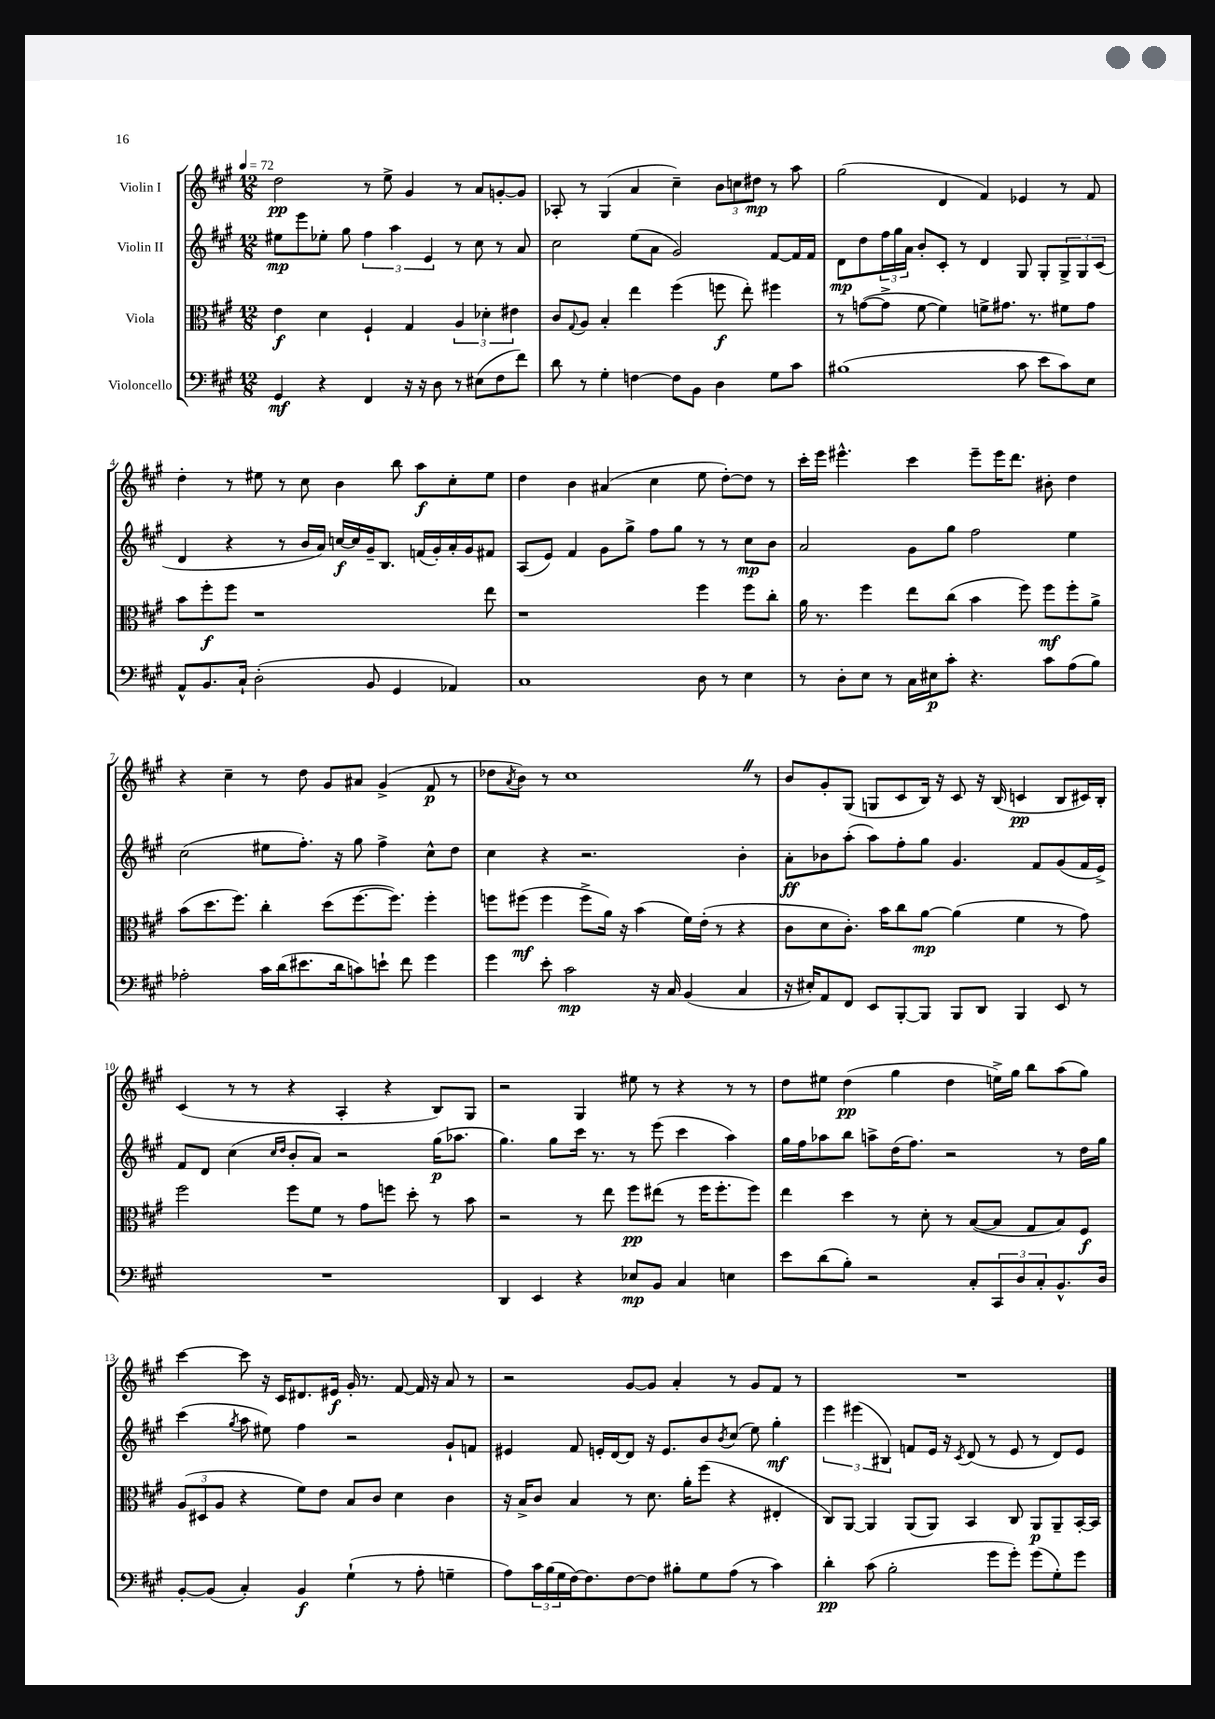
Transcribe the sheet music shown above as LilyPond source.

<<
\new StaffGroup <<
\new Staff = "s0" \with { instrumentName = "Violin I" } {
    \clef treble \key a \major \numericTimeSignature \time 12/8 \tempo 4 = 72
    d''2\pp r8 e''8-> gis'4 r8 a'8 g'8~-. g'8 |
    aes8-. r8 gis4( a'4 cis''4--) \tuplet 3/2 { b'8 c''8 dis''8\mp } r8 a''8 |
    gis''2( d'4 fis'4) ees'4 r8 fis'8 |
    d''4-. r8 eis''8 r8 cis''8 b'4 b''8 a''8\f cis''8-. eis''8 |
    d''4 b'4 ais'4( cis''4 e''8 d''8~-.) d''8 r8 |
    cis'''16-. e'''16 eis'''4.-^ cis'''4 eis'''8-- eis'''16 d'''8. bis'8-. d''4 |
    r4 cis''4-- r8 d''8 gis'8 ais'8 gis'4->( fis'8\p r8 |
    des''8 \acciaccatura { a'8 } b'8) r8 cis''1 \once \override BreathingSign.text = \markup { \musicglyph "scripts.caesura.straight" } \breathe r8 |
    b'8 gis'8-. gis8( g8 cis'8 b16) r16 cis'8 r16 b16( c'4\pp b8 cis'16) b16-. |
    cis'4( r8 r8 r4 a4-. r4 b8) gis8 |
    r2 gis4 eis''8 r8 r4 r8 r8 |
    d''8 eis''8 d''4\pp( gis''4 d''4 e''16->) gis''16 b''8 a''8( gis''8) |
    cis'''4~ cis'''8 r16 cis'16 dis'8. eis'16\f gis'16-. r8. fis'8~ fis'16 r16 a'8 r8 |
    r2 gis'8~ gis'8 a'4-. r8 gis'8 fis'8 r8 |
    R1. \bar "|." |
}
\new Staff = "s1" \with { instrumentName = "Violin II" } {
    \clef treble \key a \major \numericTimeSignature \time 12/8
    eis''8\mp e'''8 ees''8-. gis''8 \tuplet 3/2 { fis''4 a''4 e'4 } r8 cis''8 r8 a'8 |
    cis''2 e''8( a'8 gis'2) fis'8~ fis'16 fis'16 |
    d'8\mp d''8 \tuplet 3/2 { fis''16 gis''16 a'16 } b'8-. cis'8-. r8 d'4 gis8 gis8-. \tuplet 3/2 { gis8-> gis8 cis'8( } |
    d'4 r4 r8 b'16 a'16) c''16~\f c''16 gis'16-- b8. f'16( gis'16-.) a'16-. gis'16 fis'8 |
    a8( e'8) fis'4 gis'8 gis''8-> fis''8 gis''8 r8 r8 cis''8\mp b'8 |
    a'2 gis'8 gis''8 fis''2 e''4 |
    cis''2( eis''8 fis''8.-.) r16 gis''8 fis''4-> cis''8-^ d''8 |
    cis''4 r4 r2. b'4-. |
    a'8-.\ff bes'8 a''8-.( a''8) fis''8-. gis''8 gis'4. fis'8 gis'8( fis'16 e'16->) |
    fis'8 d'8 cis''4( \grace { cis''16 d''16 } b'8-. a'8) r2 gis''16\p( aes''8. |
    gis''4.) gis''8 cis'''16 r8. r8 e'''8( cis'''4 a''4) |
    gis''16 fis''16 aes''8 b''8 a''8-> d''16( fis''8.) r2 r8 d''16 gis''16 |
    cis'''4( \acciaccatura { gis''8 } a''8 eis''8) fis''4 r2 gis'8-! f'8 |
    eis'4 fis'8 e'16-. d'16~ d'8 r16 e'8. b'8 \acciaccatura { b'8 } cis''8( e''8) gis''4-.\mf |
    \tuplet 3/2 { e'''4 eis'''4( bis4) } f'8 e'16 r16 \acciaccatura { cis'8 } d'8( r8 e'8 r8 d'8) e'8 \bar "|." |
}
\new Staff = "s2" \with { instrumentName = "Viola" } {
    \clef alto \key a \major \numericTimeSignature \time 12/8
    e'4\f d'4 fis4-! gis4 \tuplet 3/2 { a4 des'4-. eis'4 } |
    cis'8 \appoggiatura { gis8 } a8 b4-. e''4 fis''4( f''8\f e''8-.) fis''4 |
    r8 g'8~( g'8-> fis'8~ fis'4) f'8-> gis'8. r8. fis'8 gis'8 |
    b'8 fis''8-.\f fis''8 r1 e''8 |
    r1 fis''4 fis''8 cis''8-. |
    a'16 r8. fis''4 e''8 cis''8( b'4 fis''8) fis''8\mf fis''8-. a'8-> |
    b'8( d''8. fis''8.) cis''4-. d''8( fis''8.~ fis''8.) fis''4-. |
    f''8 fis''8\mf( fis''4 fis''8-> a'16) r16 b'4( fis'16) e'16-.( r8 r4 |
    cis'8 d'8 cis'8.-.) b'16 cis''8 a'8~\mp a'4( fis'4 r8 gis'8) |
    fis''2 fis''8 fis'8 r8 gis'8 f''8 d''8-. r8 b'8 |
    r2 r8 e''8 fis''8\pp eis''8( r8 fis''16 fis''8.-. fis''8) |
    e''4 d''4 r8 d'8-. r8 b8~( b8 gis8 b8) fis8\f |
    \tuplet 3/2 { a8( dis8 a8 } r4 fis'8) e'8 b8 cis'8 d'4 cis'4 |
    r16 b16-> cis'8 b4 r8 d'8. a'16-. fis''8( r4 eis4-. |
    cis8) a,8~ a,4 a,8( a,8) b,4 cis8 a,8\p a,8-- b,16~-. b,16 \bar "|." |
}
\new Staff = "s3" \with { instrumentName = "Violoncello" } {
    \clef bass \key a \major \numericTimeSignature \time 12/8
    gis,4\mf r4 fis,4 r16 r16 d8 r8 eis8( fis8 fis'8) |
    d'8 r8 gis4-. f4~ f8 b,8 d4 gis8 cis'8 |
    bis1( cis'8 e'8 cis'8) e8 |
    a,8-^ b,8. cis16-! d2-.( b,8 gis,4 aes,4) |
    cis1 d8 r8 e4 |
    r8 d8-. e8 r8 cis16 eis16\p cis'8-. r4. cis'8 a8( b8) |
    aes2-. cis'16 d'16( eis'8. d'16 c'8) e'8-! fis'8 gis'4 |
    gis'4 e'8-. cis'2\mp r16 cis16 b,4( cis4 |
    r16 eis16-.) a,8 fis,8 e,8 b,,8~-. b,,8 b,,8 d,8 b,,4 e,8 r8 |
    R1. |
    d,4 e,4 r4 ees8\mp b,8 cis4 e4 |
    e'8 d'8( b8-.) r2 cis8-. \tuplet 3/2 { cis,8 d8 cis8-. } b,8.-^ d16 |
    b,8~-. b,8( cis4-.) b,4\f gis4-!( r8 a8-. g4-- |
    a8) \tuplet 3/2 { cis'16 b16( gis16 } fis16~) fis8. fis8~ fis8 bis8-. gis8 a8( r8 cis'4) |
    d'4-.\pp cis'8( b2-. gis'8 gis'8-.) gis'8( gis8-.) gis'8 \bar "|." |
}
>>
>>
